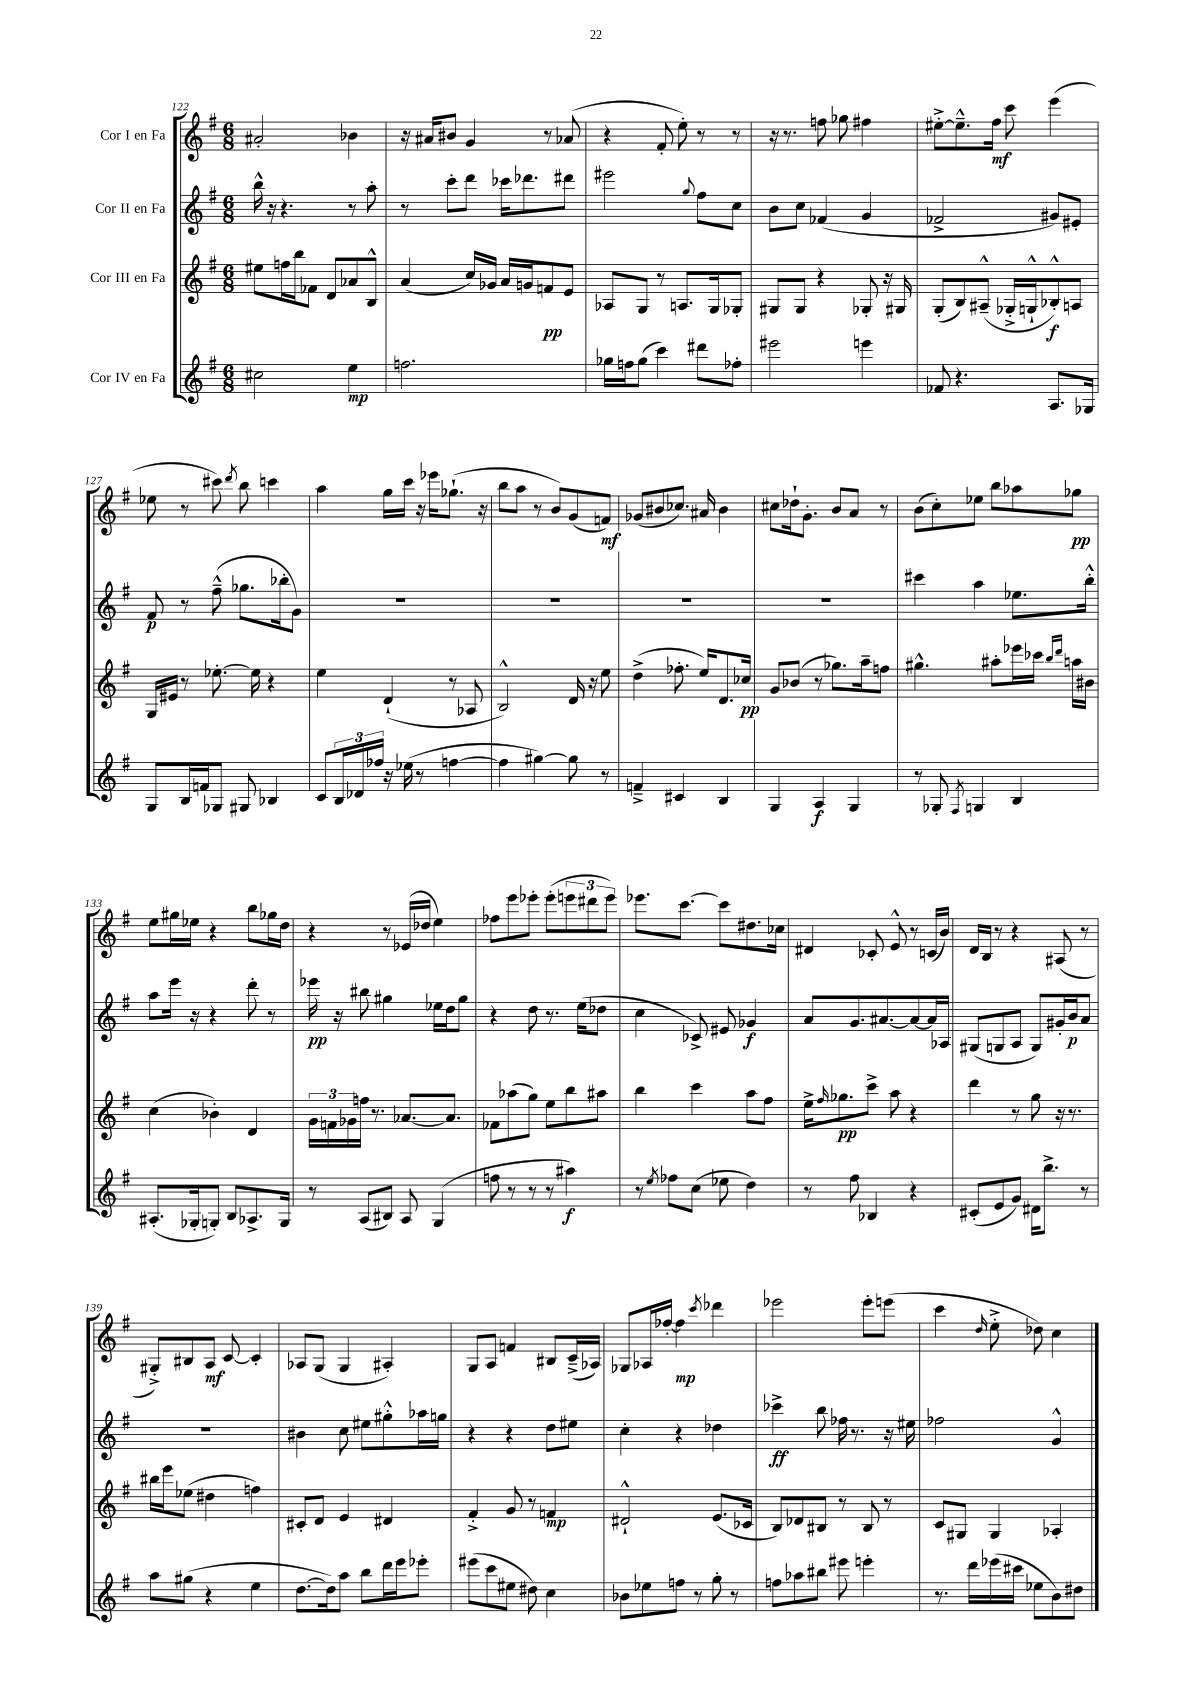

**kern	**dynam	**kern	**dynam	**kern	**dynam	**kern	**dynam
*part4	*part4	*part3	*part3	*part2	*part2	*part1	*part1
*staff4	*staff4	*staff3	*staff3	*staff2	*staff2	*staff1	*staff1
*I"Cor IV en Fa	*	*I"Cor III en Fa	*	*I"Cor II en Fa	*	*I"Cor I en Fa	*
*clefG2	*	*clefG2	*	*clefG2	*	*clefG2	*
*k[f#]	*	*k[f#]	*	*k[f#]	*	*k[f#]	*
*M6/8	*	*M6/8	*	*M6/8	*	*M6/8	*
=122	=122	=122	=122	=122	=122	=122	=122
2cc#X\	.	8ee#X\L	.	16bb^^\	.	2a#X'/	.
.	.	.	.	16r	.	.	.
.	.	16ffn\L	.	4.r	.	.	.
.	.	16bb\J	.	.	.	.	.
.	.	8f-X\J	.	.	.	.	.
.	.	8d/L	.	.	.	.	.
4ee\	mp	8a-X/	.	8r	.	4b-X\	.
.	.	8B^^/J	.	8aa'\	.	.	.
=123	=123	=123	=123	=123	=123	=123	=123
2.ffn\	.	(4a/	.	8r	.	16r	.
.	.	.	.	.	.	16a#X/KL	.
.	.	.	.	8ccc'\L	.	8b#X/J	.
.	.	16cc/LL)	.	8ddd\J	.	4g/	.
.	.	16g-X/JJ	.	.	.	.	.
.	.	16a/LL	.	16ccc-X\KL	.	.	.
.	.	16gn/J	.	8.ddd-X\	.	.	.
.	.	8fn/	pp	.	.	8r	.
.	.	8e/J	.	8ddd#X\J	.	(8a-X/	.
=124	=124	=124	=124	=124	=124	=124	=124
16gg-X\LL	.	8A-X/L	.	2eee#X\	.	4r	.
16ffn\J	.	.	.	.	.	.	.
(8gg-\J	.	8G/J	.	.	.	.	.
4ccc\)	.	8r	.	.	.	8f#'/	.
.	.	8.An/L	.	.	.	8ee'\)	.
.	.	.	.	8qqgg/	.	.	.
8ddd#X\L	.	.	.	8ff#\L	.	8r	.
.	.	16G/k	.	.	.	.	.
8ff-X'\J	.	8G-X'/J	.	8cc\J	.	8r	.
=125	=125	=125	=125	=125	=125	=125	=125
2eee#X\	.	8G#X/L	.	8b\L	.	16r	.
.	.	.	.	.	.	8.r	.
.	.	8G#/J	.	8cc\J	.	.	.
.	.	4r	.	(4f-X/	.	8ffn\	.
.	.	.	.	.	.	8gg-X\	.
4eeen\	.	8G-X'/	.	4g/	.	4ff#X\	.
.	.	16r	.	.	.	.	.
.	.	16G#X/	.	.	.	.	.
=126	=126	=126	=126	=126	=126	=126	=126
8f-X/	.	(8G'/L	.	2f-X^/	.	[8ee#X'^\L	.
4.r	.	8B/)	.	.	.	8.ee#~^^\]	.
.	.	(8A#X~^^/J	.	.	.	.	.
.	.	.	.	.	.	16ff#\Jk	mf
.	.	16G-X'^/LL	.	.	.	8ccc\	.
.	.	16Gn`^^/J	.	.	.	.	.
8.A/L	.	8B-X'^^/)	f	8g#X/L)	.	(4eee\	.
.	.	8An/J	.	8e#X'/J	.	.	.
16G-X/Jk	.	.	.	.	.	.	.
!!LO:LB:g=z
=127	=127	=127	=127	=127	=127	=127	=127
8G/L	.	16G/LL	.	8f#/	p	8ee-X\	.
.	.	16e#X/JJ	.	.	.	.	.
16B/L	.	8r	.	8r	.	8r	.
16fn/J	.	.	.	.	.	.	.
8G-X/J	.	[8.ee-X'\	.	(8ff#~^^\	.	8ccc#X\)	.
.	.	.	.	.	.	8qddd/	.
8G#X/	.	.	.	8.gg-X\L	.	8bb\	.
.	.	16ee-\]	.	.	.	.	.
4B-X/	.	4r	.	.	.	4cccn\	.
.	.	.	.	16bb-X'\k	.	.	.
.	.	.	.	8g\J)	.	.	.
=128	=128	=128	=128	=128	=128	=128	=128
8c/L	.	4ee\	.	2.r	.	4aa\	.
24B/L	.	.	.	.	.	.	.
24d-X/	.	.	.	.	.	.	.
24ff-X/JJ	.	.	.	.	.	.	.
16r	.	(4d`/	.	.	.	16gg\LL	.
(16ee-X\	.	.	.	.	.	16ccc\JJ	.
8r	.	.	.	.	.	16r	.
.	.	.	.	.	.	16eee-X\KL	.
[4ffn\	.	8r	.	.	.	(8.gg-X`\J	.
.	.	8A-X/	.	.	.	.	.
.	.	.	.	.	.	16r	.
=129	=129	=129	=129	=129	=129	=129	=129
4ff\]	.	2B^^/)	.	2.r	.	8bb\L	.
.	.	.	.	.	.	8aa\J	.
[4gg#X\)	.	.	.	.	.	8r	.
.	.	.	.	.	.	8b/L)	.
8gg#\]	.	16d/	.	.	.	(8g/	.
.	.	16r	.	.	.	.	.
8r	.	8ee\	.	.	.	8fn/J)	mf
=130	=130	=130	=130	=130	=130	=130	=130
4fn~^/	.	(4dd^\	.	2.r	.	(8g-X/L	.
.	.	.	.	.	.	8b#X/	.
4c#X/	.	8.ff-X'\	.	.	.	8.cc-X/J)	.
.	.	16ee/KL)	.	.	.	16a#X/	.
4B/	.	8.d/	.	.	.	4b#\	.
.	.	16cc-X/Jk	pp	.	.	.	.
=131	=131	=131	=131	=131	=131	=131	=131
4G/	.	8g/L	.	2.r	.	8cc#X\L	.
.	.	(8b-X/J	.	.	.	16dd-X`\k	.
.	.	.	.	.	.	8.g'\J	.
4A/	f	8r	.	.	.	.	.
.	.	8.gg-X\L)	.	.	.	8b/L	.
4G/	.	.	.	.	.	8a/J	.
.	.	16aa~\k	.	.	.	.	.
.	.	8ffn\J	.	.	.	8r	.
=132	=132	=132	=132	=132	=132	=132	=132
8r	.	4.gg#X^^\	.	4ccc#X\	.	(8b\L	.
8G-X'/	.	.	.	.	.	8cc'\)	.
8qF#/	.	.	.	.	.	.	.
4Gn/	.	.	.	4aa\	.	8ee-X\J	.
.	.	8aa#X'\L	.	.	.	8bb\L	.
4B/	.	16eee-X\L	.	8.ee-X\L	.	8aa-X\	.
.	.	16ccc-X\JJ	.	.	.	.	.
.	.	16qqbb/LL	.	.	.	.	.
.	.	16qqddd/JJ	.	.	.	.	.
.	.	16aan\LL	.	.	.	8gg-X\J	pp
.	.	16b#X\JJ	.	16bb'^^\Jk	.	.	.
!!LO:LB:g=z
=133	=133	=133	=133	=133	=133	=133	=133
(8.A#X'/L	.	(4cc\	.	8aa\L	.	8ee\L	.
.	.	.	.	16eee\Jk	.	16gg#X\L	.
16G-X'/k	.	.	.	16r	.	16ee-X\JJ	.
8Gn'/J)	.	4b-X'\)	.	4r	.	4r	.
8B/L	.	.	.	.	.	.	.
8.A-X^/	.	4d/	.	8ddd'\	.	8bb\L	.
.	.	.	.	8r	.	16gg-X\L	.
16G/Jk	.	.	.	.	.	16dd\JJ	.
=134	=134	=134	=134	=134	=134	=134	=134
8r	.	24g\LL	.	16eee-X\	pp	4r	.
.	.	24fn\	.	.	.	.	.
.	.	.	.	16r	.	.	.
.	.	24g-X\	.	.	.	.	.
(8A/L	.	16ffn\JJ	.	8bb#X\	.	.	.
.	.	8.r	.	.	.	.	.
8B#X/J)	.	.	.	4gg#X\	.	8r	.
8A/	.	[8.a-X/L	.	.	.	(16e-X/LL	.
.	.	.	.	.	.	16dd-X/JJ	.
(4G/	.	.	.	16ee-X\LL	.	4ee\)	.
.	.	8.a-/J]	.	16dd\J	.	.	.
.	.	.	.	8gg#\J	.	.	.
=135	=135	=135	=135	=135	=135	=135	=135
8ffn\	.	8f-X\L	.	4r	.	8ff-X\L	.
8r	.	(8aa-X\	.	.	.	8eee\	.
8r	.	8gg\J)	.	8dd\	.	8eee-X'\J	.
8r	.	8ee\L	.	8.r	.	(8eee-'\L	.
4aa#X\)	f	8bb\	.	.	.	12eeen\	.
.	.	.	.	(16ee\KL	.	.	.
.	.	.	.	.	.	12ddd#X\	.
.	.	8aa#X\J	.	8dd-X\J	.	.	.
.	.	.	.	.	.	12eee\J)	.
=136	=136	=136	=136	=136	=136	=136	=136
8r	.	4bb\	.	4cc\	.	8.eee-X\L	.
8qee/	.	.	.	.	.	.	.
8ff-X\L	.	.	.	.	.	.	.
.	.	.	.	.	.	[8.ccc\J	.
(8cc\J	.	4ccc\	.	8c-X^/)	.	.	.
8ee-X\	.	.	.	8e#X/	.	8ccc\L]	.
4dd\)	.	8aa\L	.	4g-X/	f	8.dd#X\	.
.	.	8ff#\J	.	.	.	.	.
.	.	.	.	.	.	16cc-X\Jk	.
=137	=137	=137	=137	=137	=137	=137	=137
8r	.	16ee^\KL	.	8a/L	.	4d#X/	.
.	.	16qqff#/	.	.	.	.	.
.	.	8.gg-X\	pp	.	.	.	.
8ff#\	.	.	.	8.g/	.	.	.
4B-X/	.	8ccc^\J	.	.	.	8c-X'/	.
.	.	.	.	[8.a#X/	.	.	.
.	.	8aa\	.	.	.	8e^^/	.
4r	.	4r	.	8a#/_	.	8r	.
.	.	.	.	16a#/L]	.	(16cn/LL	.
.	.	.	.	16A-X/JJ	.	16b/JJ)	.
=138	=138	=138	=138	=138	=138	=138	=138
(8c#X'/L	.	4ddd\	.	(8G#X/L	.	16d/LL	.
.	.	.	.	.	.	16B/JJ	.
8e/	.	.	.	8Gn/	.	8r	.
8g/J)	.	8r	.	8A/J	.	4r	.
16d#X\KL	.	8gg\	.	8G/L)	.	.	.
8.bb^\J	.	.	.	.	.	.	.
.	.	16r	.	16g#X'/L	.	(8A#X/	.
.	.	8.r	.	16b/J	p	.	.
8r	.	.	.	8a/J	.	8r	.
!!LO:LB:g=z
=139	=139	=139	=139	=139	=139	=139	=139
8aa\L	.	16bb#X\LL	.	2.r	.	8G#X'^/L)	.
.	.	16eee\J	.	.	.	.	.
(8gg#X\J	.	(8ee-X\J	.	.	.	8B#X/	.
4r	.	4dd#X\	.	.	.	8A/J	mf
.	.	.	.	.	.	[8c/	.
4ee\	.	4ffn\)	.	.	.	4c'/]	.
=140	=140	=140	=140	=140	=140	=140	=140
[8.dd\L	.	8c#X'/L	.	4b#X\	.	8A-X/L	.
.	.	8d/J	.	.	.	(8G/J	.
16dd\k])	.	.	.	.	.	.	.
8aa\J	.	4e/	.	8cc\	.	4G/	.
8bb\L	.	.	.	8ee#X\L	.	.	.
16ddd\L	.	4d#X/	.	8gg#X'^^\	.	4A#X'/)	.
16eee\J	.	.	.	.	.	.	.
8eee-X'\J	.	.	.	16aa-X\L	.	.	.
.	.	.	.	16ggn\JJ	.	.	.
=141	=141	=141	=141	=141	=141	=141	=141
(8eee#X\L	.	4f#'^/	.	4r	.	8G/L	.
8ccc\	.	.	.	.	.	8A/J	.
8ee#X\J	.	8g/	.	4r	.	4fn/	.
8dd#X\)	.	8r	.	.	.	.	.
4cc\	.	4fn/	mp	8dd\L	.	8B#X/L	.
.	.	.	.	8ee#X\J	.	(16c~^/L	.
.	.	.	.	.	.	16A-X/JJ)	.
=142	=142	=142	=142	=142	=142	=142	=142
8b-X\L	.	2d#X`^^/	.	4cc'\	.	8G-X/L	.
8ee-X\	.	.	.	.	.	16A-X/L	.
.	.	.	.	.	.	[16ff-X'/JJ	.
8ffn\J	.	.	.	4r	.	4ff-\]	mp
8r	.	.	.	.	.	.	.
.	.	.	.	.	.	8qccc/	.
8gg'\	.	(8.e/L	.	4dd-X\	.	4ddd-X\	.
8r	.	.	.	.	.	.	.
.	.	16c-X/Jk	.	.	.	.	.
=143	=143	=143	=143	=143	=143	=143	=143
8ffn\L	.	8B/L)	.	4ccc-X^\	ff	2eee-X\	.
8aa-X\	.	8d-X/	.	.	.	.	.
8bb#X\J	.	8B#X/J	.	8bb\	.	.	.
8eee#X\	.	8r	.	16ff-X\	.	.	.
.	.	.	.	8.r	.	.	.
4eeen'\	.	8B#/	.	.	.	8eee-'\L	.
.	.	8r	.	16r	.	(8eeen\J	.
.	.	.	.	16ee#X\	.	.	.
=144	=144	=144	=144	=144	=144	=144	=144
8.r	.	8c/L	.	2ff-X\	.	4ccc\	.
.	.	8G#X/J	.	.	.	.	.
16ddd\LL	.	.	.	.	.	.	.
.	.	.	.	.	.	16qqdd/	.
(16eee-X\	.	4G#/	.	.	.	8ee'^\	.
16ccc#X\JJ	.	.	.	.	.	.	.
8ee-X\L	.	.	.	.	.	8dd-X\)	.
8b\)	.	4A-X'/	.	4g^^/	.	4cc\	.
8dd#X\J	.	.	.	.	.	.	.
==	==	==	==	==	==	==	==
*-	*-	*-	*-	*-	*-	*-	*-
